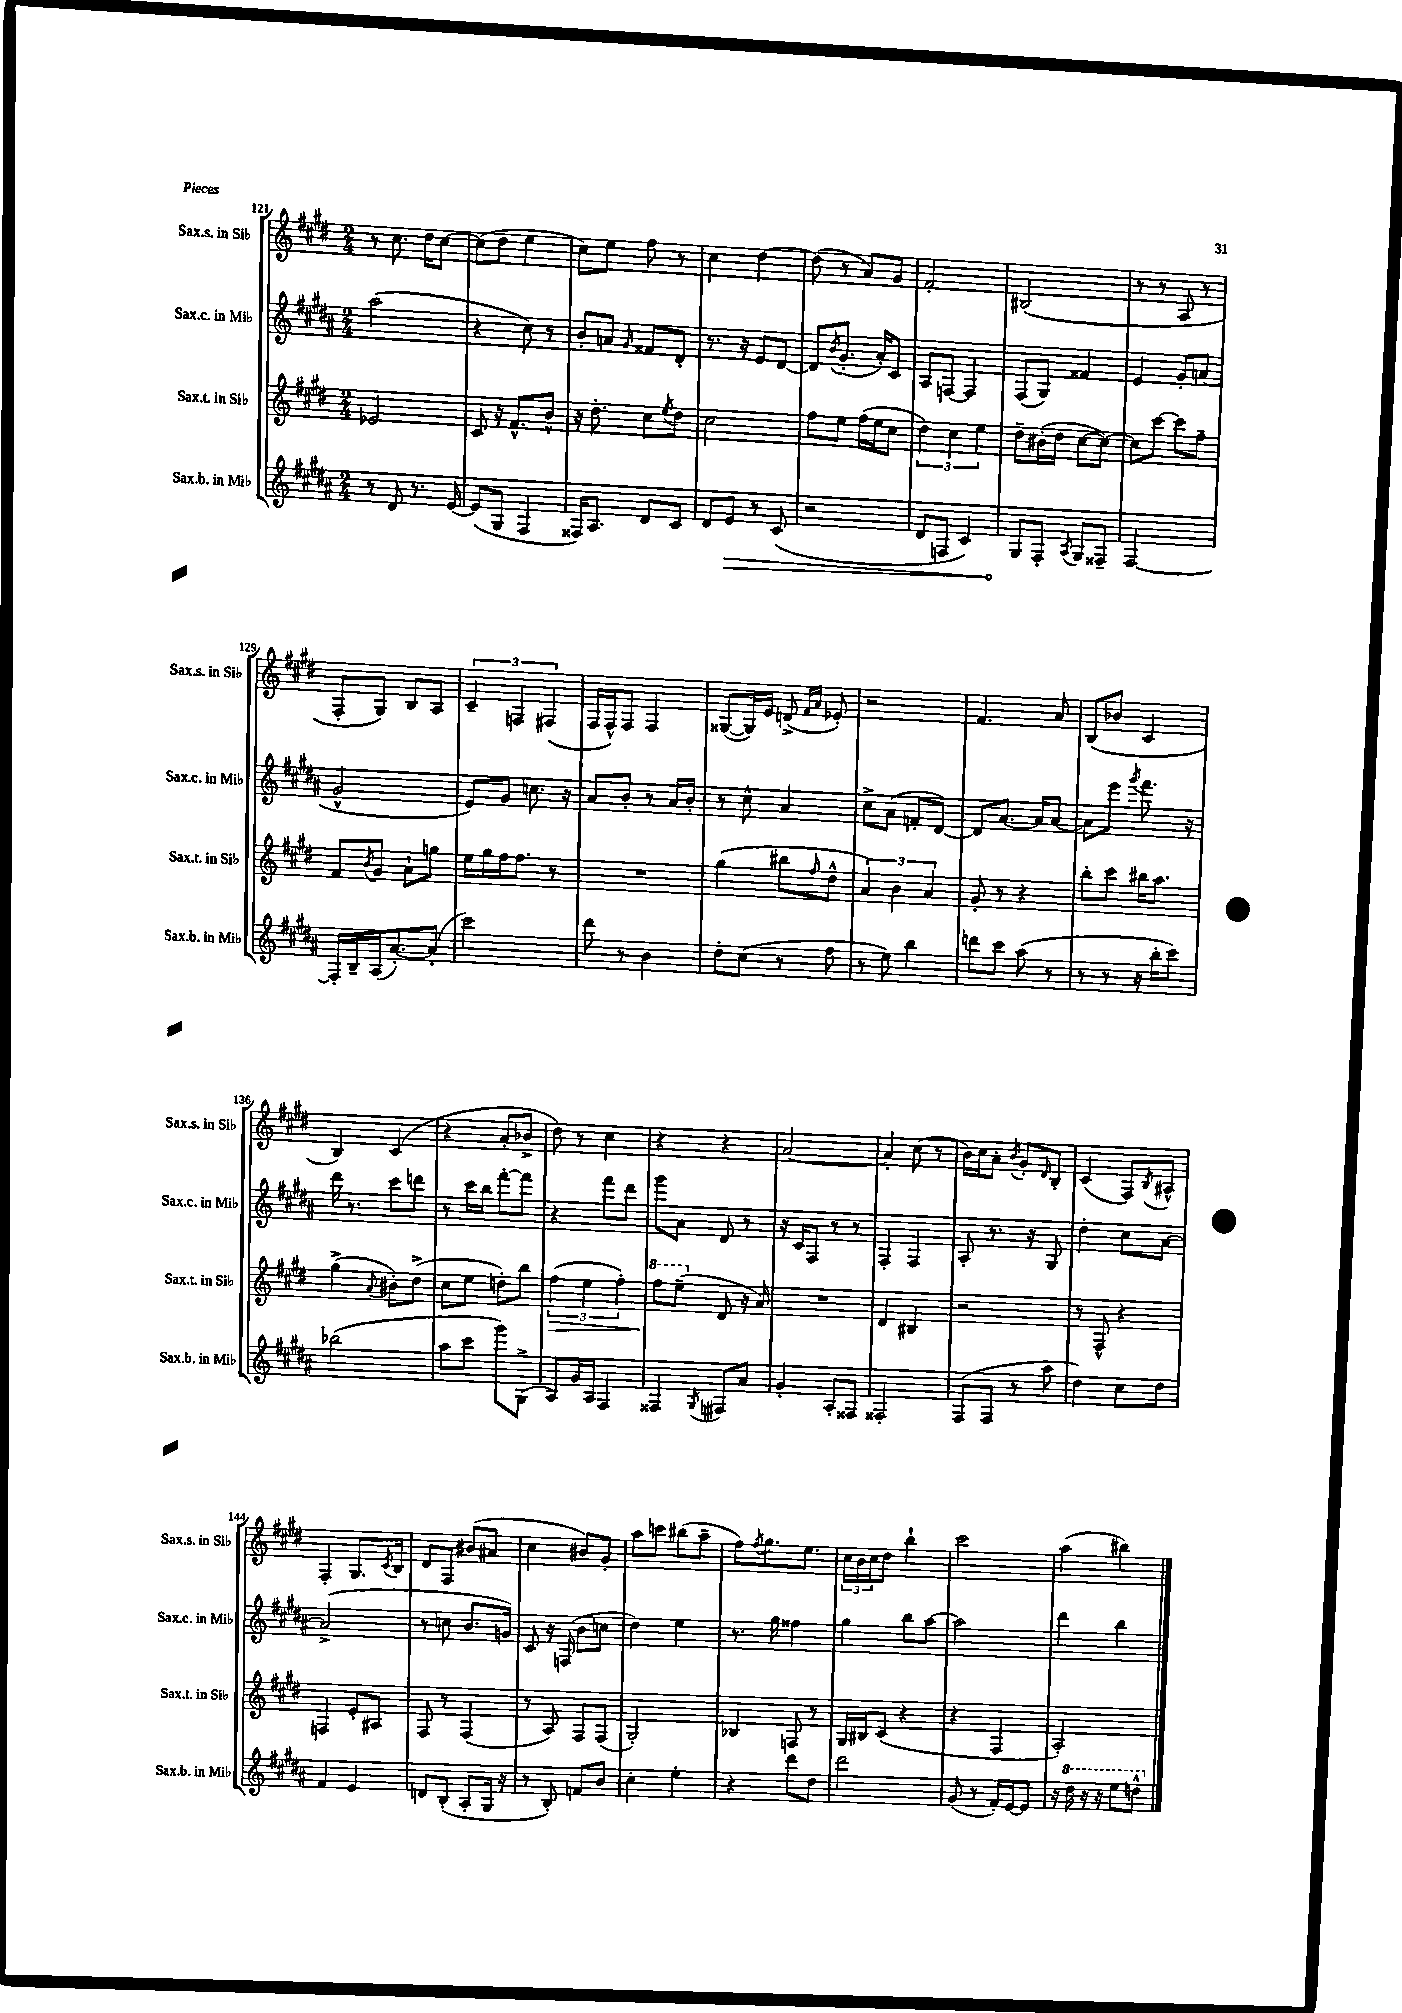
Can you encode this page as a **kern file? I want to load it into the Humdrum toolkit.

**kern	**dynam	**kern	**dynam	**kern	**kern
*part4	*part4	*part3	*part3	*part2	*part1
*staff4	*staff4	*staff3	*staff3	*staff2	*staff1
*I"Sax.b. in Mi♭	*	*I"Sax.t. in Si♭	*	*I"Sax.c. in Mi♭	*I"Sax.s. in Si♭
*I'Sax.b. in Mi♭	*	*I'Sax.t. in Si♭	*	*I'Sax.c. in Mi♭	*I'Sax.s. in Si♭
*clefG2	*	*clefG2	*	*clefG2	*clefG2
*k[f#c#g#d#a#]	*	*k[f#c#g#d#]	*	*k[f#c#g#d#a#]	*k[f#c#g#d#]
*M2/4	*	*M2/4	*	*M2/4	*M2/4
=121	=121	=121	=121	=121	=121
8r	.	2e-X/	.	(2aa#\	8r
8d#/	.	.	.	.	8.cc#\
8.r	.	.	.	.	.
.	.	.	.	.	16dd#\KL
.	.	.	.	.	[8cc#\J
[16e/	.	.	.	.	.
=122	=122	=122	=122	=122	=122
(8e/L]	.	8c#/	.	4r	(8cc#\L]
8G#/J	.	16r	.	.	8dd#\J
.	.	8.f#^^/L	.	.	.
4F#/	.	.	.	8cc#\)	4ee\
.	.	8b^^/J	.	8r	.
=123	=123	=123	=123	=123	=123
16F##X/KL)	.	16r	.	8b'/L	8cc#\L)
8.A#/J	.	8.dd#'\	.	.	.
.	.	.	.	8an/J	8ee\J
.	.	.	.	16qqg#/	.
8d#/L	.	8cc#\L	.	8f##X/L	8ff#\
.	.	8qee/	.	.	.
8c#/J	.	8dd#\J	.	8d#'/J	8r
=124	=124	=124	=124	=124	=124
8d#/L	.	2cc#\	.	8.r	4cc#\
!	!LO:HP:b	!	!	!	!
8e/J	>	.	.	.	.
.	.	.	.	16r	.
8r	.	.	.	8e/L	[4dd#\
(8c#/	.	.	.	[8d#/J	.
=125	=125	=125	=125	=125	=125
2r	.	8ff#\L	.	8d#/L]	(8dd#\]
.	.	.	.	8qb/	.
.	.	8ee\J	.	(8.g#'/J	8r
.	.	(16ff#\LL	.	.	8a/L)
.	.	16ee\J	.	16a#'/KL)	.
.	.	8cc#\J	.	8c#/J	8g#/J
=126	=126	=126	=126	=126	=126
8d#/L	.	6dd#\)	.	8A#/L	2f#'/
8Fn/J	.	.	.	[8Fn/J	.
.	.	6cc#\	.	.	.
4c#/)	.	.	.	4F/]	.
.	.	6ee\	.	.	.
=127	=127	=127	=127	=127	=127
8G#/L	.	8dd#~\L	.	(8F#/L	(2B#X/
8F#'/J	]	(16b#X'\L	.	8G#/J)	.
.	.	16dd#\JJ	.	.	.
8qA#/	.	.	.	.	.
8G#/L	.	[8cc#\L	.	4f##X/	.
8F##X~/J	.	8cc#\J_)	.	.	.
=128	=128	=128	=128	=128	=128
[2F#/	.	8cc#\L]	.	4e/	8r
.	.	[8ccc#\J	.	.	8r
.	.	8ccc#\L]	.	8g#'/L	8A/
.	.	8ff#~\J	.	(8an/J	8r
!!LO:LB:g=z
=129	=129	=129	=129	=129	=129
16F#'/LL]	.	8f#/L	.	2g#^^/	8F#'/L
16B~/	.	.	.	.	.
.	.	8qb/	.	.	.
(16A#/J	.	8g#/J	.	.	8G#/J)
[8.a#'/)	.	.	.	.	.
.	.	8a`\L	.	.	8B/L
(8a#'/J]	.	8ggn\J	.	.	8A/J
=130	=130	=130	=130	=130	=130
2ccc#\)	.	16ee\LL	.	8e/L)	6c#~/
.	.	16gg#\	.	.	.
.	.	16ff#\J	.	8g#/J	.
.	.	.	.	.	6Fn/
.	.	8.ff#\J	.	.	.
.	.	.	.	8.ccn\	.
.	.	.	.	.	(6F#X/
.	.	8r	.	.	.
.	.	.	.	16r	.
=131	=131	=131	=131	=131	=131
8ddd#\	.	2r	.	8a#/L	16F#/LL
.	.	.	.	.	16F#^^/J)
8r	.	.	.	8b'/J	8F#/J
4b\	.	.	.	8r	4F#/
.	.	.	.	16a#/LL	.
.	.	.	.	16b'/JJ	.
=132	=132	=132	=132	=132	=132
8dd#'\L	.	(4gg#\	.	8r	([8G##X/L
(8cc#\J	.	.	.	8cc#^^\	16G##/L])
.	.	.	.	.	16e/JJ
8r	.	8bb#X\L	.	4a#/	(8dn^/
.	.	.	.	.	16qqf#/LL
.	.	16qqff#/	.	.	16qqa/JJ
8ff#\	.	8dd#^^\J	.	.	8e-X'/)
=133	=133	=133	=133	=133	=133
8r	.	6a/)	.	8cc#^\L	2r
8ee\)	.	.	.	(8a#\J	.
.	.	6b\	.	.	.
4bb\	.	.	.	8fn'/L	.
.	.	6a/	.	.	.
.	.	.	.	[8d#/J)	.
=134	=134	=134	=134	=134	=134
8dddn\L	.	8g#'/	.	8d#/L]	4.f#/
8ccc#\J	.	8r	.	[8.a#/J	.
(8aa#\	.	4r	.	.	.
.	.	.	.	16a#/KL]	.
8r	.	.	.	[8a#/J	8a/
=135	=135	=135	=135	=135	=135
8r	.	8bb'\L	.	8a#\L]	(8B/L
8r	.	8ccc#\J	.	8eee\J	8b-X/J
.	.	.	.	8qggg#/	.
16r	.	16bb#X\KL	.	8.fff#\	4c#/
16bb'\KL	.	8.aa\J	.	.	.
8ccc#\J)	.	.	.	.	.
.	.	.	.	16r	.
!!LO:LB:g=z
=136	=136	=136	=136	=136	=136
(2bb-X\	.	(4gg#^\	.	16ddd#\	4B/)
.	.	.	.	8.r	.
.	.	8qqa/	.	.	.
.	.	8b#X'\L)	.	8ccc#\L	(4c#/
.	.	(8dd#^\J	.	8dddn\J	.
=137	=137	=137	=137	=137	=137
8aa#\L	.	8cc#\L	.	8r	4r
8ccc#\J	.	8ee\J	.	16ccc#\LL	.
.	.	.	.	16bb\JJ	.
8ggg#\L)	.	8ddn'\L)	.	[8fff#'\L	8a'/L
(8G#^\J	.	8bb\J	.	8fff#\J]	8b-X^/J
=138	=138	=138	=138	=138	=138
!	!	!	!LO:HP:b	!	!
8A#/L)	.	(6ff#\	>	4r	8dd#\)
16g#/L	.	.	.	.	8r
.	.	6ee\	.	.	.
16A#/JJ	.	.	.	.	.
4F#/	.	.	.	8fff#\L	4cc#\
.	.	6ff#'\)	.	.	.
.	.	.	.	8ddd#\J	.
=139	=139	=139	=139	=139	=139
*	*	*8va	*	*	*
4F##X/	.	8fff#\L	.	8ggg#\L	4r
.	.	(8eee~\J	]	8a#\J	.
8qG#/	.	.	.	.	.
*	*	*X8va	*	*	*
8F#X/L	.	8d#/	.	8d#/	4r
8a#/J	.	16r	.	8r	.
.	.	16a/)	.	.	.
=140	=140	=140	=140	=140	=140
4g#'/	.	2r	.	16r	[2a/
.	.	.	.	16c#/KL	.
.	.	.	.	8F#/J	.
8A#'/L	.	.	.	8r	.
8F##X/J	.	.	.	8r	.
=141	=141	=141	=141	=141	=141
2F##X'/	.	4d#/	.	4F#'/	4a'/]
.	.	4B#X/	.	4F#/	(8cc#\
.	.	.	.	.	8r
=142	=142	=142	=142	=142	=142
(8F#/L	.	2r	.	8A#'/	16b\LL)
.	.	.	.	.	16cc#\J
8F#/J	.	.	.	8.r	8a'\J
.	.	.	.	.	8qb/
8r	.	.	.	.	8g#'/L
.	.	.	.	16r	.
.	.	.	.	.	16qqd#/
8aa#\	.	.	.	8G#/	8B'/J
=143	=143	=143	=143	=143	=143
4dd#\)	.	8r	.	4dd#'\	(4c#/
.	.	8F#^^/	.	.	.
8cc#\L	.	4r	.	8cc#\L	8F#/L)
.	.	.	.	.	8qB/
8dd#\J	.	.	.	[8a#\J	8A#X^^/J
!!LO:LB:g=z
=144	=144	=144	=144	=144	=144
4f#/	.	4Fn/	.	(2a#^/]	4F#'/
4e/	.	8e'/L	.	.	8.G#/L
.	.	8A#X/J	.	.	.
.	.	.	.	.	8qc#/
.	.	.	.	.	16B/Jk
=145	=145	=145	=145	=145	=145
8dn/L	.	8F#/	.	8r	8d#/L
(8B'/J	.	8r	.	8ccn\	8F#/J
8A#'/L	.	(4F#/	.	8.b/L	(8b#X/L
16G#/Jk	.	.	.	.	8a#X/J
16r	.	.	.	16gn/Jk)	.
=146	=146	=146	=146	=146	=146
8r	.	8r	.	8c#/	4cc#\
8B'/)	.	8A/)	.	16r	.
.	.	.	.	(16Fn/	.
8fn/L	.	8F#/L	.	8b\L	8b#X/L)
8b/J	.	(8F#/J	.	8ccn\J	8g#'/J
=147	=147	=147	=147	=147	=147
4cc#'\	.	2G#'/)	.	4dd#\)	8aa\L
.	.	.	.	.	8cccn\J
4ee'\	.	.	.	4ee\	(8bb#X\L
.	.	.	.	.	8aa~\J
=148	=148	=148	=148	=148	=148
4r	.	4B-X/	.	8.r	8ff#\L)
.	.	.	.	.	8qff#/
.	.	.	.	.	8.gg#\
.	.	.	.	16gg#\	.
8ddd#\L	.	8Fn/	.	4ff##X\	.
.	.	.	.	.	8.ee\J
8dd#\J	.	8r	.	.	.
=149	=149	=149	=149	=149	=149
2ddd#\	.	16G#/LL	.	4gg#\	24cc#\LL
.	.	.	.	.	24b\
.	.	16B#X/J	.	.	.
.	.	.	.	.	24cc#\J
.	.	(8c#/J	.	.	8dd#\J
.	.	4r	.	8bb\L	4bb`\
.	.	.	.	[8aa#\J	.
=150	=150	=150	=150	=150	=150
(8g#/	.	4r	.	2aa#\]	2ccc#\
8r	.	.	.	.	.
16f#'/LL)	.	4F#/	.	.	.
[16e/J	.	.	.	.	.
8e/J]	.	.	.	.	.
=151	=151	=151	=151	=151	=151
16r	.	2A'/)	.	4ddd#\	(4aa\
*8va	*	*	*	*	*
16ddd#\	.	.	.	.	.
16r	.	.	.	.	.
16r	.	.	.	.	.
8eee\L	.	.	.	4bb\	4bb#X\)
8dddn^^\J	.	.	.	.	.
*X8va	*	*	*	*	*
==	==	==	==	==	==
*-	*-	*-	*-	*-	*-
